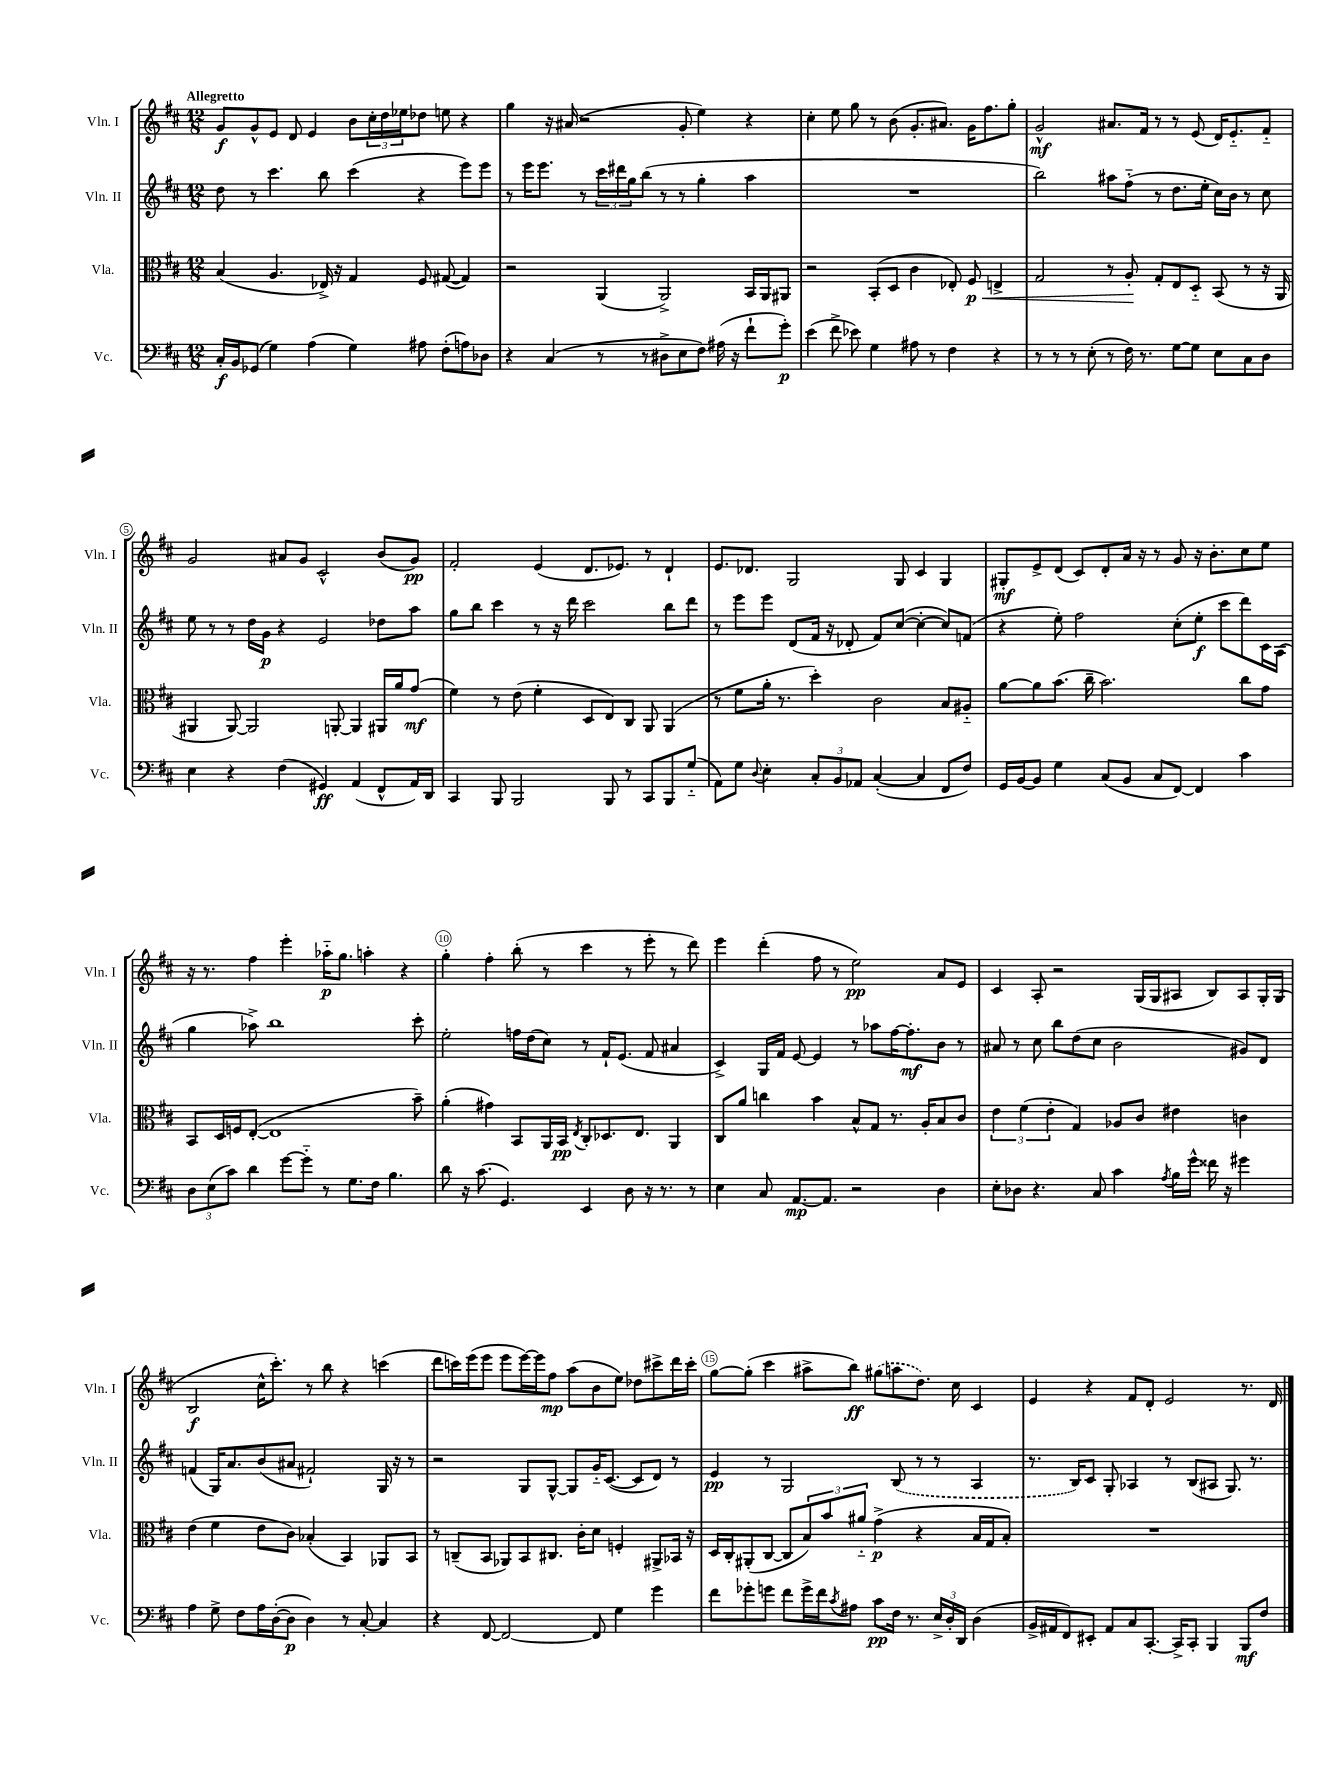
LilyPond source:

<<
\new StaffGroup <<
\new Staff = "s0" \with { instrumentName = "Vln. I" shortInstrumentName = "Vln. I" } {
    \clef treble \key d \major \numericTimeSignature \time 12/8 \tempo "Allegretto"
    g'8\f g'8-^ e'8 d'8 e'4 b'8 \tuplet 3/2 { cis''16-. d''16 ees''16 } des''8 e''8 r4 |
    g''4 r16 ais'16( r2 g'8-. e''4) r4 |
    cis''4-. e''8 g''8 r8 b'8( g'8.-. ais'8.) g'16 fis''8. g''8-. |
    g'2-^\mf ais'8. fis'16 r8 r8 e'8( d'16) e'8.-_ fis'8-_ |
    g'2 ais'8 g'8 cis'2-^ b'8( g'8\pp) |
    fis'2-. e'4( d'8. ees'8.) r8 d'4-! |
    e'8. des'8. g2 g8 cis'4 g4 |
    gis8-.\mf e'8-> d'8( cis'8) d'8-. a'16 r16 r8 g'8 r16 b'8.-. cis''8 e''8 |
    r16 r8. fis''4 e'''4-. aes''16-_\p g''8. a''4-. r4 |
    g''4-. fis''4-. b''8-.( r8 cis'''4 r8 e'''8-. r8 d'''8) |
    e'''4 d'''4-.( fis''8 r8 e''2\pp) a'8 e'8 |
    cis'4 a8-. r2 g16( g16 ais8 b8) ais8 g16-. g16( |
    b2\f cis''16-^ cis'''8.-.) r8 b''8 r4 c'''4( |
    d'''8 c'''16) e'''16( e'''8 e'''8 e'''16~) e'''16 fis''8\mp a''8( b'8 e''8) des''8 cis'''8-> d'''16 cis'''16-. |
    g''8~ g''8-.( cis'''4 ais''8-> b''8\ff) \once \slurDashed gis''8( a''8 d''8.) cis''16 cis'4 |
    e'4 r4 fis'8 d'8-. e'2 r8. d'16 \bar "|." |
}
\new Staff = "s1" \with { instrumentName = "Vln. II" shortInstrumentName = "Vln. II" } {
    \clef treble \key d \major \numericTimeSignature \time 12/8
    d''8 r8 cis'''4. b''8 cis'''4( r4 e'''8) e'''8 |
    r8 e'''16 e'''8. r8 \tuplet 3/2 { cis'''16 dis'''16 g''16 } b''8( r8 r8 g''4-. a''4 |
    R1. |
    b''2) ais''8 fis''8-_( r8 d''8. e''16-. cis''16) b'16 r8 cis''8 |
    e''8 r8 r8 d''16 g'16\p r4 e'2 des''8 a''8 |
    g''8 b''8 cis'''4 r8 r16 d'''16 cis'''2 b''8 d'''8 |
    r8 e'''8 e'''8 d'8( fis'16 r16 des'8-. fis'8) cis''8~( cis''4~-. cis''8) f'8( |
    r4 e''8-.) fis''2 cis''8-.( e''8-.\f cis'''8 d'''8) cis'16 a16( |
    g''4 aes''8->) b''1 cis'''8-. |
    e''2-. f''16 d''16( cis''8) r8 fis'16-! e'8.( fis'8 ais'4 |
    cis'4->) g16 fis'16 e'8~ e'4 r8 aes''8 fis''16~ fis''8.-.\mf b'8 r8 |
    ais'8 r8 cis''8 b''8 d''8( cis''8 b'2 gis'8) d'8 |
    f'4( g16) a'8. b'8( ais'8 fis'2-!) g16 r16 r8 |
    r2 g8 g8~-^ g8 g'16-_ cis'8.~( cis'8 d'8) r8 |
    e'4\pp r8 g2 \once \slurDashed b8( r8 r8 a4 |
    r8. b16) cis'8 g8-. aes4 r8 b8( ais8 g8.) r8. \bar "|." |
}
\new Staff = "s2" \with { instrumentName = "Vla." shortInstrumentName = "Vla." } {
    \clef alto \key d \major \numericTimeSignature \time 12/8
    b4( a4. ees16->) r16 g4 fis8 gis8~( gis4) |
    r2 a,4( a,2->) b,16 a,16 ais,8 |
    r2 b,8-.( d8 cis'4 ees8-.) fis8\p\< e4-> |
    g2 r8 a8-.\! g8-. e8 d8-_ b,8( r8 r16 a,16 |
    ais,4 ais,8~) ais,2 a,8~-. a,4 ais,16 a'16 g'8\mf( |
    fis'4) r8 e'8( fis'4-. d8 e8) cis8 a,8 a,4( |
    r8 fis'8 a'16-. r8. d''4-.) cis'2 b8 ais8-_ |
    a'8~ a'8 b'8.( cis''16-- b'2.) cis''8 g'8 |
    b,8 d16 f16 e8~-.( e1 b'8--) |
    a'4-.( gis'4) b,8 a,16 b,16\pp \acciaccatura { e8 } cis8-. des8. e8. a,4 |
    cis8 a'8 c''4 b'4 b8-^ g8 r8. a16-. b8 cis'8 |
    \tuplet 3/2 { e'4 fis'4( e'4-. } g4) aes8 cis'8 eis'4 c'4 |
    e'4( fis'4 e'8 cis'8) bes4-.( b,4) aes,8 b,8 |
    r8 c8--( b,8 aes,8) b,8 cis8. cis'16-. d'8 f4-. ais,8-> bes,16 r16 |
    d16 cis16-. ais,8-.( cis8~ cis8 \tuplet 3/2 { b8) b'8 ais'8-_ } g'4->\p( r4 b16 g16 b8-.) |
    R1. \bar "|." |
}
\new Staff = "s3" \with { instrumentName = "Vc." shortInstrumentName = "Vc." } {
    \clef bass \key d \major \numericTimeSignature \time 12/8
    cis16-.\f b,16 ges,8( g4) a4( g4) ais8 fis8-.( a8) des8 |
    r4 cis4( r8 r8 dis8-> e8 fis8) ais16( r16 fis'8-! g'8-.\p) |
    e'4( fis'8-> ees'8) g4 ais8 r8 fis4 r4 |
    r8 r8 r8 e8-.( r8 fis16) r8. g8~ g8 e8 cis8 d8 |
    e4 r4 fis4( gis,4\ff) a,4( fis,8-^ a,16) d,16 |
    cis,4 b,,8 b,,2 b,,8 r8 cis,8 b,,8 g8-_( |
    a,8) g8 \appoggiatura { d8 } e4-. \tuplet 3/2 { cis8-. b,8 aes,8 } cis4~-.( cis4 fis,8 fis8) |
    g,16 b,16~ b,8 g4 cis8( b,8 cis8 fis,8~) fis,4 cis'4 |
    \tuplet 3/2 { d8 e8( cis'8) } d'4 g'8~ g'8-_ r8 g8. fis16 b4. |
    d'8 r16 cis'8.( g,4.) e,4 d8 r16 r8. r8 |
    e4 cis8 a,8.~\mp a,8. r2 d4 |
    e8-. des8 r4. cis8 cis'4 \acciaccatura { a8 } b16 g'16-^ fisis'16 r16 gis'4 |
    a4 g8-> fis8 a16 d16~-.( d8\p d4) r8 cis8~-. cis4 |
    r4 fis,8~ fis,2~ fis,8 g4 g'4 |
    fis'8 ges'8-. g'8 fis'8 g'16-> fis'16 \acciaccatura { cis'8 } ais8 cis'8\pp fis16 r8. \tuplet 3/2 { e16-> d16-. d,16 } d4( |
    b,16-> ais,16 fis,8) eis,8-. ais,8 cis8 cis,8.~-. cis,16-> cis,8-. b,,4 b,,8\mf fis8 \bar "|." |
}
>>
>>
\layout { \context { \Score \override BarNumber.break-visibility = ##(#f #t #t) barNumberVisibility = #(every-nth-bar-number-visible 5) \override BarNumber.stencil = #(make-stencil-circler 0.1 0.3 ly:text-interface::print) } }
